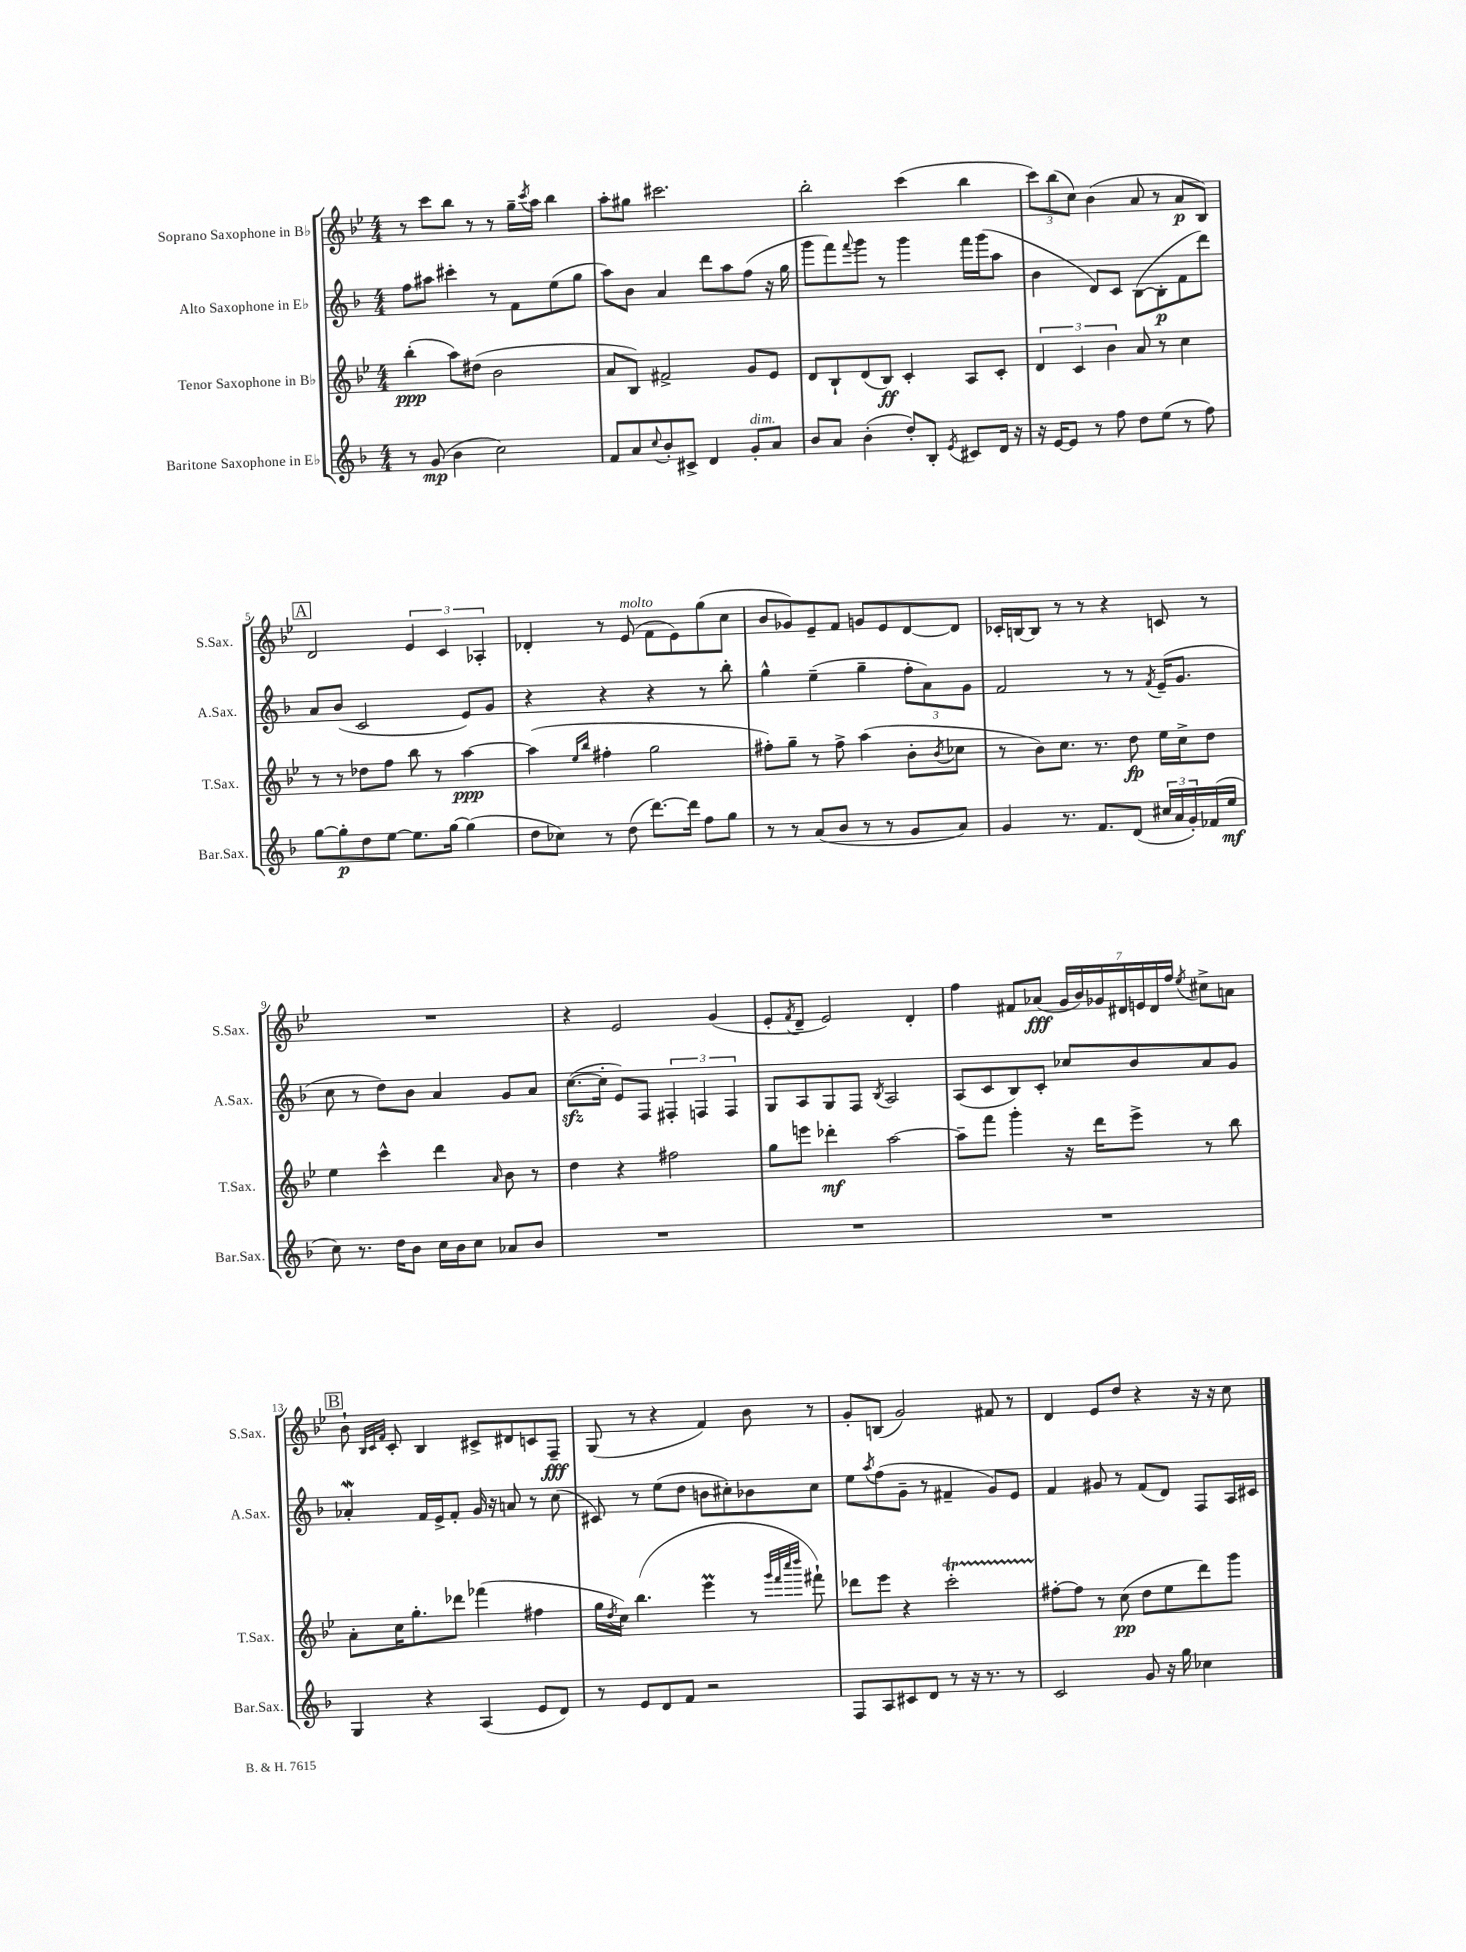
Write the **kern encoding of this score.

**kern	**kern	**kern	**kern
*staff4	*staff3	*staff2	*staff1
*clefG2	*clefG2	*clefG2	*clefG2
*k[b-]	*k[b-e-]	*k[b-]	*k[b-e-]
*M4/4	*M4/4	*M4/4	*M4/4
8r	(4bb-'\	8ff\L	8r
(8g/	.	8aa#\J	8ccc\L
4b-\	8aa\L)	4ccc#'\	8bb-\J
.	(8dd#\J	.	8r
2cc\)	2b-\	8r	8r
.	.	8f\L	16gg~\LL
.	.	.	8qccc/
.	.	.	16aa\JJ
.	.	(8ee\	4bb-\
.	.	8gg\J	.
=	=	=	=
8f/L	8a/L	8aa\L)	8aa'\L
8a/	8B-/J)	8b-\J	8gg#\J
8qqcc/	.	.	.
8b-'/	2f#^/	4a/	2.ccc#\
8c#^/J	.	.	.
4d/	.	8ddd\L	.
.	.	8aa\	.
8g'/L	8g/L	(8ff\J	.
8a/J	8e-/J	16r	.
.	.	16gg\	.
=	=	=	=
8b-/L	8d/L	8ggg\L	2bb-'\
8a/J	8B-`/	8fff\)	.
.	.	8qqfff/	.
(4b-'\	(8d/	8ggg\J	.
.	8B-/J)	8r	.
8dd'/L)	4c'/	4ggg\	(4ccc\
8B-'/J	.	.	.
8qe/	.	.	.
8c#/L	8A/L	16fff\LL	4bb-\
.	.	(16ggg\J	.
16d/Jk	8c'/J	8aa\J	.
16r	.	.	.
=	=	=	=
16r	6d/	4b-\	12ccc\L)
[16e/LK	.	.	.
.	.	.	(12bb-\
8e/]J	.	.	.
.	6c/	.	12cc\J)
8r	.	8d/L)	(4b-\
.	6b-\	.	.
8ff\	.	8c/J	.
8dd\L	8a/	([8B-\L	8a/
(8ee\J	8r	8B-'\]	8r
8r	4cc\	8f\	8a/L
8ff\)	.	8ddd\J)	8B-/J)
=	=	=	=
[8gg\L	8r	8a/L	2d/
8gg'\]	8r	(8b-/J	.
8dd\	8dd-\L	2c/	.
[8ee\J	8ff\J	.	.
8.ee\]L	8bb-\	.	6e-/
.	8r	.	.
.	.	.	6c/
[16gg\Jk	.	.	.
(4gg\]	[4aa\	8e/L)	.
.	.	.	6A-'/
.	.	8g/J	.
=	=	=	=
8dd\L	(4aa\]	4r	4d-'/
8cc-\J)	.	.	.
.	16qqee-/LL	.	.
.	16qqbb-/JJ	.	.
8r	4ff#'\	4r	8r
(8dd\	.	.	(8e-/
[8.ddd\L)	2gg\	4r	8f\L
.	.	.	8e-\)
16ddd\]Jk	.	.	.
8ff\L	.	8r	(8gg\
8gg\J	.	8bb-'\	8cc\J
=	=	=	=
8r	8ff#'\L)	4gg^^\	8b-/L
8r	8gg~\J	.	8g-/)
(8a/L	8r	(4ee~\	8e-~/
8b-/J	8ff#^\	.	8f/J
8r	(4aa\	4gg~\	8g/L
8r	.	.	8e-/
8g/L	8b-'\L	12ff'\L	[8d/
.	.	12a\)	.
.	8qb-/	.	.
8a/J)	8cc-\J	.	8d/]J
.	.	12g\J	.
=	=	=	=
4g/	8r	2f/	16c-'/LL
.	.	.	[16B/J
.	8b-\L)	.	8B/]J
8.r	8.cc\J	.	8r
.	.	.	8r
8.f/L	8.r	.	.
.	.	8r	4r
(8d/J	8dd\	8r	.
.	.	8qf/	.
24cc#/LL	16ee-\LL	(16e~/LK	8c/
24a/	.	.	.
.	16cc^\J	8.g/J	.
24g'/)	.	.	.
(16f-/	8dd\J	.	8r
16ee/JJ	.	.	.
=	=	=	=
8cc\)	4ee-\	8cc\	1r
8.r	.	8r	.
.	4ccc^^\	8dd\L)	.
16dd\LK	.	.	.
8b-\J	.	8b-\J	.
16cc\LL	4ddd\	4a/	.
16b-\J	.	.	.
8cc\J	.	.	.
.	16qqa/	.	.
8a-/L	8b-\	8g/L	.
8b-/J	8r	8a/J	.
=	=	=	=
1r	4dd\	([8.cc\L	4r
.	.	16cc'\]Jk	.
.	4r	8e/L)	2e-/
.	.	8F/J	.
.	2ff#\	6F#'/	.
.	.	6F/	.
.	.	.	(4g/
.	.	6F/	.
=	=	=	=
1r	8gg\L	8G/L	8e-'/L
.	.	.	8qf/
.	8eee\J	8A/	8d~/J
.	4ddd-'\	8G/	2e-/)
.	.	8F/J	.
.	.	8qB-/	.
.	[2aa\	2A/	.
.	.	.	4d'/
=	=	=	=
1r	8aa~\]L	(8A/L	4ff\
.	8fff\J	8c/	.
.	4ggg'\	8B-/)	8f#/L
.	.	8c'/J	(8a-/J
.	16r	8cc-/L	28g/LL
.	.	.	28b-/)
.	16ddd\LK	.	.
.	.	.	28g-/
.	.	.	28d#/
.	8eee-^\J	8b-/	.
.	.	.	28e/
.	.	.	28d#/
.	.	.	28ff/JJ
.	.	.	8qee-/
.	8r	8a/	8cc#^\L
.	8bb-\	8g/J	8a\J
=	=	=	=
4G/	8a'\L	4a-'/	8b-`\
.	.	.	32qqB-/LLL
.	.	.	32qqc/
.	.	.	32qqf/JJJ
.	16cc\K	.	8c'/
.	8.gg'\	.	.
4r	.	16f/LL	4B-/
.	.	16e^/J	.
.	8ddd-\J	8f'/J	.
(4A/	(4fff-\	16g/	8c#^/L
.	.	16r	.
.	.	8a/	8d#/
8e/L	4ff#\	8r	8c/
8d/J)	.	(8cc\	8F~/J
=	=	=	=
8r	16gg\LL	8c#/)	(8G/
.	8qdd/	.	.
.	16cc\JJ)	.	.
8e/L	(4.bb-\	8r	8r
8d/	.	(8ee\L	4r
8f/J	.	8dd\J	.
2r	4eee-\	8b\L	4f/)
.	.	8cc#'\)	.
.	8r	8b-\	8b-\
.	32qqggg/LLL	.	.
.	32qqfff/	.	.
.	32qqcccc/	.	.
.	32qqdddd/JJJ	.	.
.	8fff#`\)	8cc#\J	8r
=	=	=	=
8F/L	8ddd-\L	8ee\L	8g'/L
.	.	8qaa/	.
8A/	8eee-\J	(8ff\	(8B/J
8c#/	4r	8g~\J	2g/)
8d/J	.	8r	.
8r	2ccc'\	4f#~/	.
16r	.	.	.
8.r	.	.	.
.	.	8g/L)	8f#/
8r	.	8e/J	8r
=	=	=	=
2c/	[8ff#'\L	4f/	4d/
.	8ff#\]J	.	.
.	8r	8g#/	8e-/L
.	(8cc\	8r	8dd/J
8g/	8dd\L	(8f/L	4r
16r	8ee-\	8d/J)	.
16gg\	.	.	.
4cc-\	8ddd\)	8F/L	16r
.	.	.	16r
.	8ggg\J	16A/L	8cc\
.	.	16c#/JJ	.
==	==	==	==
*-	*-	*-	*-
